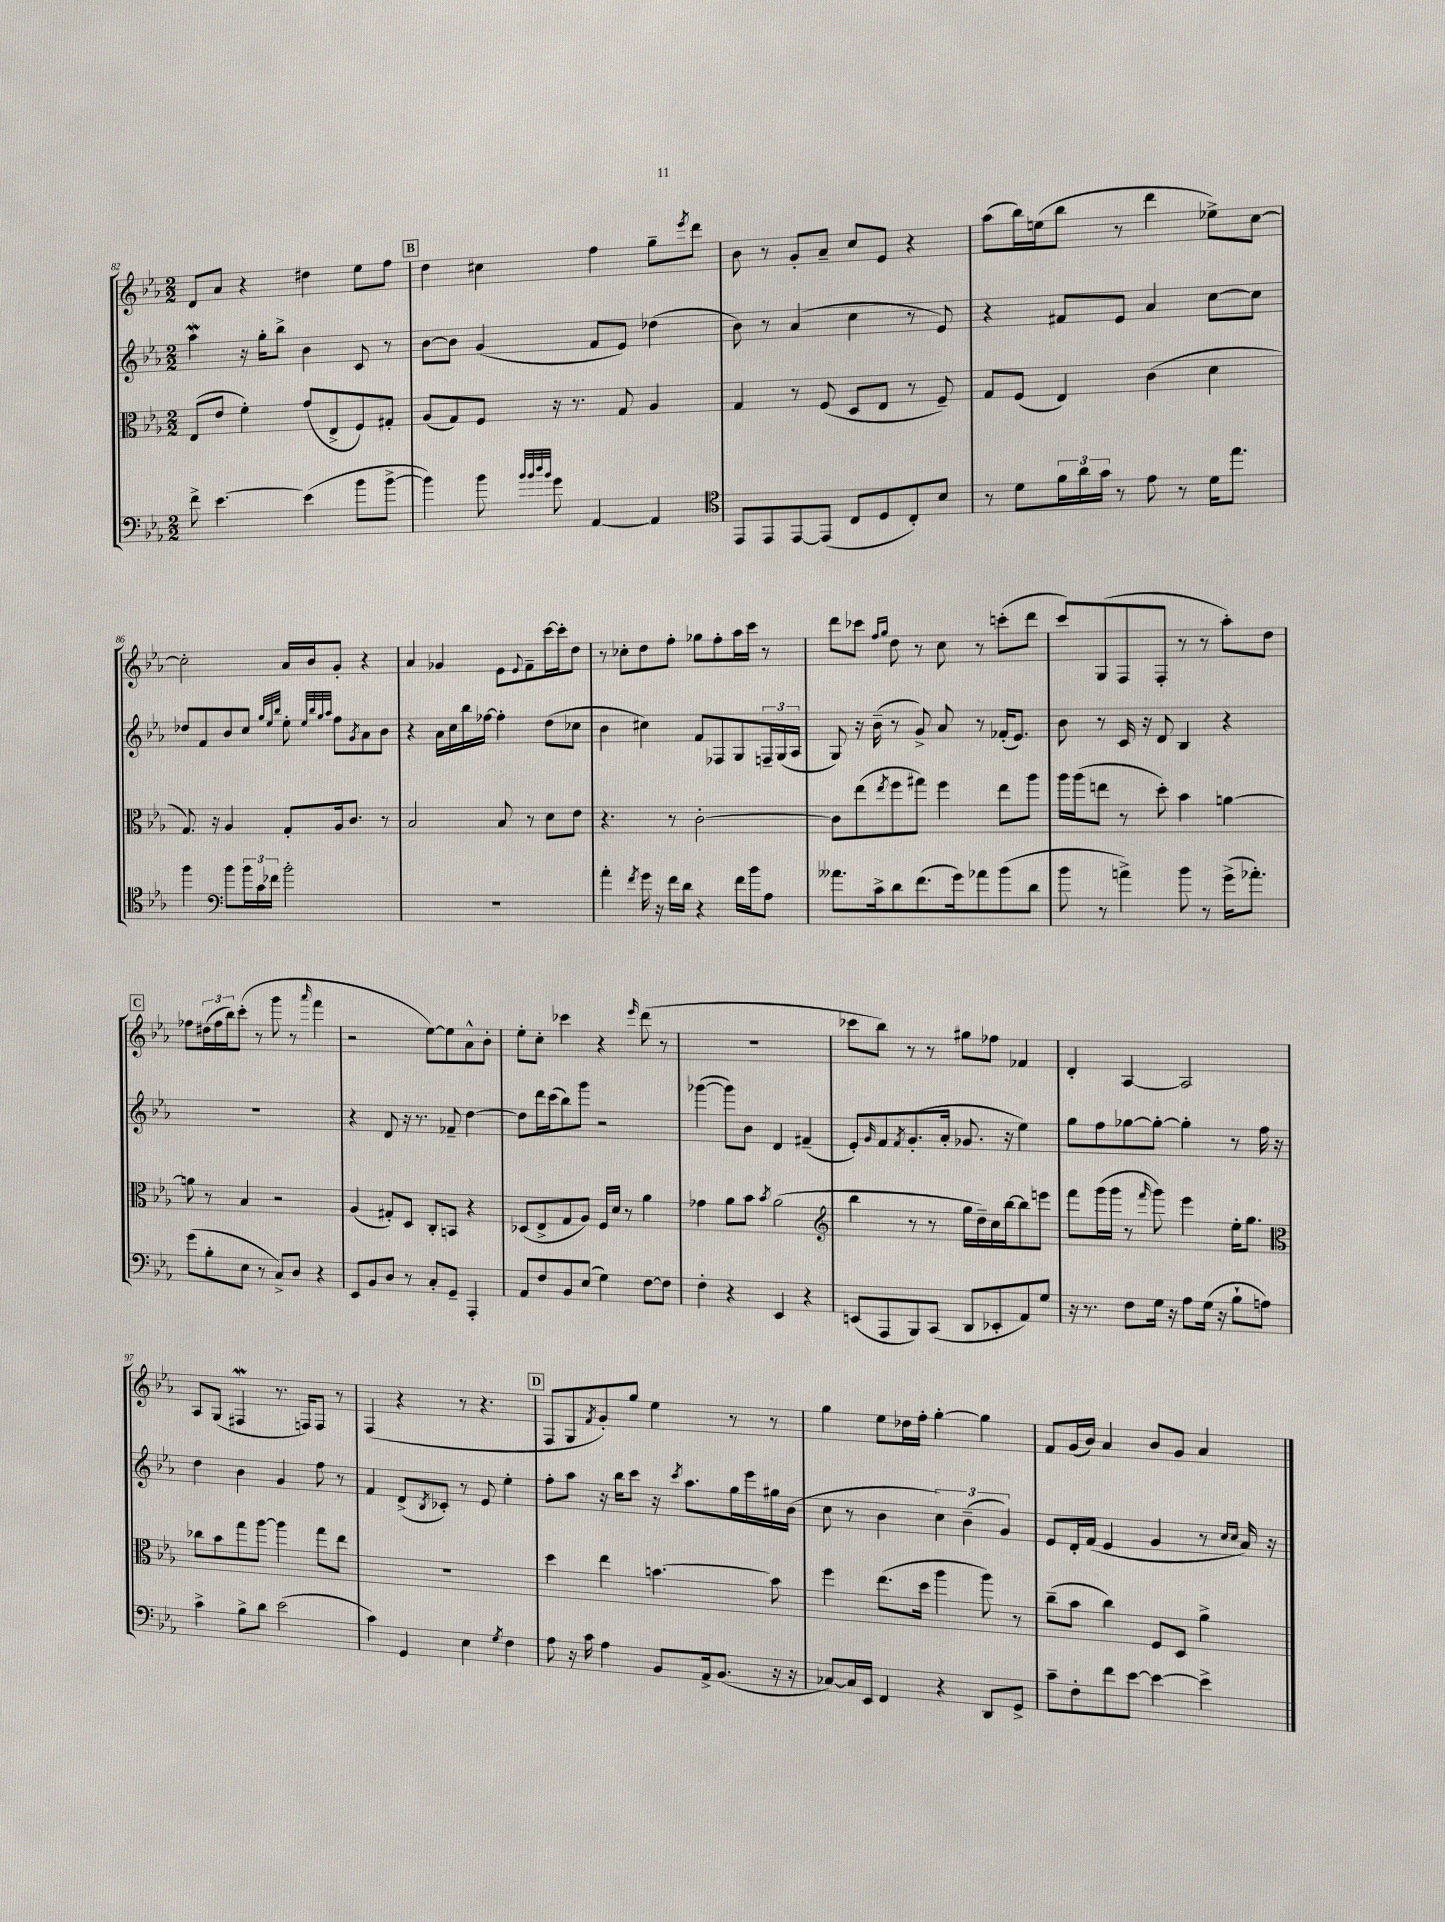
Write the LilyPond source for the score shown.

<<
\new StaffGroup <<
\new Staff = "s0" {
    \clef treble \key ees \major \numericTimeSignature \time 2/2
    d'8 aes'8 r4 dis''4 ees''8 f''8 |
    \mark \markup { \box "B" } d''4 cis''4 f''4 g''8-- \acciaccatura { ees'''8 } d'''8 |
    bes'8 r8 g'8-. aes'8-- c''8 ees'8 r4 |
    aes''8( bes''16) e''16( bes''8 r8 d'''4 ees''8->) c''8~ |
    c''2-. aes'16 bes'16 g'8-. r4 |
    aes'4 ges'4 ees'8 \appoggiatura { ees'8 } f'8-- c'''16~ c'''16-. d''8 |
    r8 ces''8-. d''8 f''8-. ges''8 f''8-. aes''16 c'''16 r8 |
    d'''8 ces'''8 \grace { f''16 g''16 } d''8 r8 c''8 r8 c'''8-.( d'''8 |
    c'''8) g8( f8 f8-. r8 r8 aes''8-.) d''8 |
    \mark \markup { \box "C" } fes''8 \tuplet 3/2 { dis''16( fes''16 bes''16) } c'''8-.( r8 g'''8 r8 \grace { aes'''16 } f'''4 |
    r2 ees''8~) ees''8 aes'8-^ bes'8-. |
    ees''8-. c''8-. ces'''4 r4 \grace { ees'''16 } d'''8( r8 |
    R1 |
    ces'''8 bes''8) r8 r8 gis''8 fes''8 fes'4 |
    d'4-. aes4~ aes2 |
    aes8 g8( fis4\mordent r8. f16) f8 r8 |
    f4( r4 r8 r4. |
    \mark \markup { \box "D" } f8 g8 \acciaccatura { f'8 } g'8-.) g''8 ees''4 r8 r8 |
    g''4 ees''8 des''16 f''16-. g''4~-. g''4 |
    f'8 g'16( bes'16) aes'4 bes'8 g'8 aes'4 \bar "|." |
}
\new Staff = "s1" {
    \clef treble \key ees \major \numericTimeSignature \time 2/2
    aes''4\mordent r16 g''16-. bes''8-> bes'4 c'8 r8 |
    \mark \markup { \box "B" } bes'8~ bes'8 g'4( f'8 ees'8) des''4( |
    bes'8) r8 aes'4( c''4 r8 ees'8) |
    r4 fis'8 ees'8 aes'4 c''8~ c''8 |
    des''8 f'8 bes'8 c''8 \grace { g''32 ees''32 bes''32 } ees''8-. \grace { ees''32 bes''32 g''32 aes''32 } f''8 \acciaccatura { g'8 } aes'8 bes'8 |
    r4 aes'16 c''16 bes''16 fes''16~ fes''4-. d''8( ces''8 |
    bes'4 cis''4) f'8 fes8 g8 \tuplet 3/2 { f16-- g16( aes16 } |
    g8) r16 bes'16--( r8 g'8->) aes'8 r8 fes'16-.( ees'8.) |
    bes'8 r8 c'16 r16 d'8 bes4 r4 |
    \mark \markup { \box "C" } R1 |
    r4 d'8 r16 r8. fes'8-- d''4~ |
    d''8 d'''16 c'''16( bes''8) g'''8 r2 |
    ges'''4~( ges'''8) bes'8 d'4 fis'4--( |
    ees'8-.) \grace { g'16 } f'8 \acciaccatura { f'8 } g'8.-.( aes'16-. ges'8. r16 ees''4) |
    g''8 f''8 ges''8~ ges''8~-. ges''4-. r8 f''16 r16 |
    d''4 bes'4 g'4 f''8 r8 |
    f'4 d'8->( \acciaccatura { bes8 } ces'8-.) r8 ees'8 ees''4-. |
    \mark \markup { \box "D" } f''8-. aes''8 r16 bes''16 c'''8 r16 \acciaccatura { c'''8 } aes''8. g''16 ees'''16 gis''16 bes'16( |
    c''8 r8 bes'4 \tuplet 3/2 { c''4) bes'4--( g'4) } |
    ees'8 d'16-. f'16( ees'4 g'4 r8 \grace { c''16 c''16 } aes'16) r16 \bar "|." |
}
\new Staff = "s2" {
    \clef alto \key ees \major \numericTimeSignature \time 2/2
    ees8( ees'8 f'4-.) g'8( ees8-> f8) gis8-. |
    \mark \markup { \box "B" } aes8( g8) f8 r16 r8. g8 aes4 |
    g4 r8 f8( d8 ees8 r8 f8--) |
    g8 f8( ees4) c'4( d'4 |
    g8.) r16 aes4 g8-. aes16 c'8. r8 |
    bes2 bes8 r8 d'8 ees'8 |
    r4. r8 c'2~-. |
    c'8 ees''8( \acciaccatura { ees''8 } f''8 gis''8) f''4 ees''8 aes''8 |
    aes''16 aes''16( e''8 r8 d''8-.) bes'4 a'4~ |
    \mark \markup { \box "C" } a'8 r8 bes4 r2 |
    aes4( gis8-.) d8 c8-. b,8 r4 |
    des8( ees8-> g8 aes8) f16 d'16 r8 aes'4 |
    ges'4 aes'8 bes'8 \acciaccatura { bes'8 } aes'2( |
    \clef treble bes''4 r8 r8 g''16 d''16--) c''16 bes''16~ bes''8 e'''8 |
    f'''8 g'''16( g'''16 r8 \grace { f'''16 } g'''8) ees'''4 ees''16-. g''8. |
    \clef alto ces''8 bes'8 g''8 aes''8~ aes''4 g''8 ees''8 |
    R1 |
    \mark \markup { \box "D" } d''4 ees''4 b'4.~ b'8 |
    f''4 ees''8.( d''16 aes''4 aes''8) r8 |
    c''8--( bes'8 c''4) f8 d8 aes'4-> \bar "|." |
}
\new Staff = "s3" {
    \clef bass \key ees \major \numericTimeSignature \time 2/2
    f'8-> ees'4.~ ees'4( bes'8 bes'8~-> |
    \mark \markup { \box "B" } bes'4) bes'8 \grace { bes'32 bes'32 d''32 bes'32 } g'8 aes,4~ aes,4 |
    \clef tenor ees,8 ees,8 ees,8~ ees,8( c8 d8 c8-.) bes8 |
    r8 d'8 \tuplet 3/2 { f'16 aes'16 g'16 } r8 ees'8 r8 d'16 ees''8. |
    f''4 \clef bass bes'8 \tuplet 3/2 { bes'16 c'16 fes'16 } bes'2-. |
    R1 |
    aes'4-. \acciaccatura { f'8 } g'16 r16 f'16 d'16 r4 f'16 bes'16 aes8 |
    aeses'8. c'16-> d'8 f'8.( g'16) aes'8 bes'8( d'8 |
    bes'8 r8 a'4->) bes'8 r8 g'16->( aes'8.-.) |
    \mark \markup { \box "C" } g'8( bes8-. ees8 r8 c8->) d8 r4 |
    ees,8 bes,8 d8 r8 c8-. g,8-- aes,,4-. |
    aes,8 f8 bes,8 ees8( g4) f8~ f8 |
    f4-. r4 ees,4 r4 |
    e,8( aes,,8 bes,,8) c,8( d,8 ees,8-. aes,8) g8 |
    r16 r8. f8 g16 r16 aes8 g16( r16 bes8-! a8) |
    c'4-> bes8-> d'8 ees'2( |
    c'4) g,4 ees4 \acciaccatura { g8 } f4 |
    \mark \markup { \box "D" } aes8 r16 c'16 aes4 bes,8 aes,16-> bes,8.( r16 r16 |
    ces8~) ces16 ees,16 f,4 r4 d,8 g,8-> |
    c'8-- f8-. f'8 ees'8~ ees'4~ ees'4-> \bar "|." |
}
>>
>>
\layout { \context { \Score currentBarNumber = #82 } }
